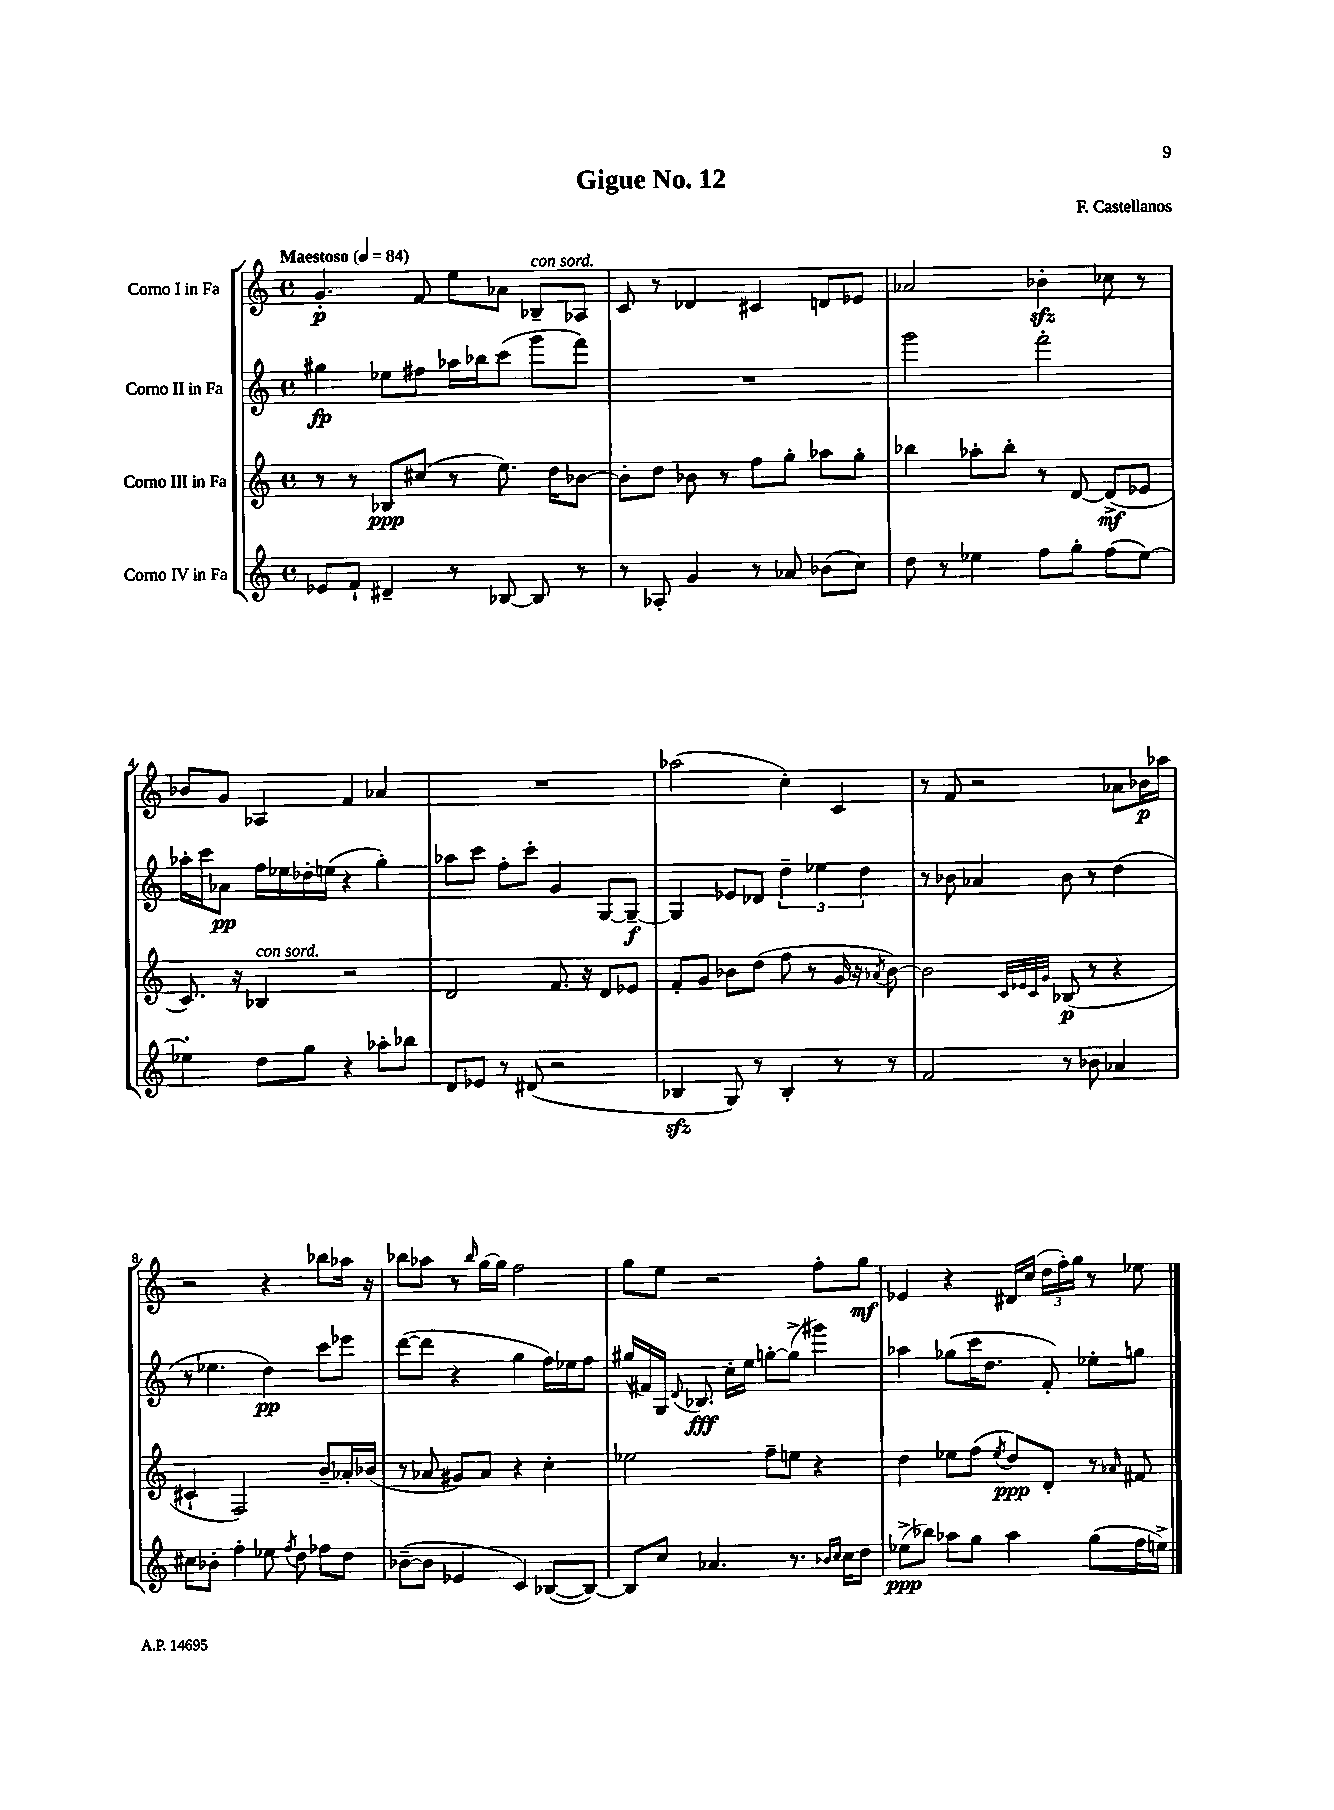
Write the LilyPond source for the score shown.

\header { title = "Gigue No. 12" composer = "F. Castellanos" }
<<
\new StaffGroup <<
\new Staff = "s0" \with { instrumentName = "Corno I in Fa" } {
    \clef treble \key c \major \defaultTimeSignature \time 4/4 \tempo "Maestoso" 4 = 84
    \autoBeamOff g'4.-.\p f'8 e''8[ aes'8] bes8[--^\markup { \italic "con sord." } aes8] |
    c'8 r8 des'4 cis'4 d'8[ ees'8] |
    aes'2 bes'4-.\sfz ces''8 r8 |
    bes'8[ g'8] aes4 f'4 aes'4 |
    R1 |
    aes''2( c''4-.) c'4 |
    r8 f'8 r2 aes'8[ bes'16\p aes''16] |
    r2 r4 bes''8[ aes''16] r16 |
    bes''8[ aes''8] r8 \grace { bes''16 } g''16[~ g''16] f''2 |
    g''8[ e''8] r2 f''8[-. g''8]\mf |
    ees'4 r4 dis'16[ c''16]( \tuplet 3/2 { d''16[ f''16-.) g''16] } r8 ees''8 \bar "|." |
}
\new Staff = "s1" \with { instrumentName = "Corno II in Fa" } {
    \clef treble \key c \major \defaultTimeSignature \time 4/4
    \autoBeamOff gis''4\fp ees''8[ fis''8] aes''16[ bes''16 c'''8]( g'''8[ f'''8]) |
    R1 |
    g'''2 f'''2-. |
    aes''16[-. c'''16 aes'8]\pp f''16[ ees''16 des''16-. e''16]( r4 g''4-.) |
    aes''8[ c'''8] f''8[-. c'''8]-. g'4 g8[~ g8]~--\f |
    g4 ees'8[ des'8] \tuplet 3/2 { d''4-- ees''4 d''4 } |
    r8 bes'8 aes'4 bes'8 r8 d''4( |
    r8 ees''4. d''4\pp) c'''8[ ees'''8] |
    d'''8[~( d'''8] r4 g''4 f''16[) ees''16 f''8] |
    gis''16[( fis'16) g16] \appoggiatura { d'8 } bes8.\fff c''16[-. e''16] g''8[~-. g''8]->( gis'''4) |
    aes''4 ges''8[( c'''16 d''8.] f'8-.) ees''8[-. g''8] \bar "|." |
}
\new Staff = "s2" \with { instrumentName = "Corno III in Fa" } {
    \clef treble \key c \major \defaultTimeSignature \time 4/4
    \autoBeamOff r8 r8 bes8[\ppp cis''8]( r8 e''8.) d''16[ bes'8]~ |
    bes'8[-. d''8] bes'8 r8 f''8[ g''8]-. aes''8[ g''8]-. |
    bes''4 aes''8[-. bes''8]-. r8 d'8~ d'8[->\mf( ees'8] |
    c'8.) r16 bes4^\markup { \italic "con sord." } r2 |
    d'2 f'8. r16 d'8[ ees'8] |
    f'8[-. g'8] bes'8[ d''8]( f''8 r8 g'16 r16 \acciaccatura { aes'8 } bes'8~) |
    bes'2 \grace { c'32[ ees'32 c'32 g'32] } bes8\p( r8 r4 |
    cis'4-! f2) b'8[-- aes'16-. bes'16]( |
    r8 aes'8 gis'8[) aes'8] r4 c''4-. |
    ees''2 f''8[-- e''8] r4 |
    d''4 ees''8[ f''8]( \acciaccatura { ees''8 } d''8[\ppp) d'8]-. r8 \grace { aes'16 } fis'8 \bar "|." |
}
\new Staff = "s3" \with { instrumentName = "Corno IV in Fa" } {
    \clef treble \key c \major \defaultTimeSignature \time 4/4
    \autoBeamOff ees'8[ f'8]-! dis'4-- r8 bes8~ bes8 r8 |
    r8 aes8-. g'4 r8 aes'8 bes'8[( c''8]) |
    d''8 r8 ees''4 f''8[ g''8]-. f''8[( ees''8]~) |
    ees''4-. d''8[ g''8] r4 aes''8[-. bes''8] |
    d'8[ ees'8] r8 dis'8( r2 |
    bes4\sfz g8) r8 bes4-. r8 r8 |
    f'2 r8 bes'8 aes'4 |
    cis''8[ bes'8]-. f''4-. ees''8 \acciaccatura { f''8 } d''8 fes''8[ d''8] |
    bes'8[~--( bes'8] ees'4 c'4) bes8[~( bes8]~) |
    bes8[ c''8] aes'4. r8. \grace { bes'16[ c''16] } c''16[ d''8] |
    ees''8[->\ppp( bes''8]) aes''8[ g''8] aes''4 g''8[( f''16 e''16]->) \bar "|." |
}
>>
>>
